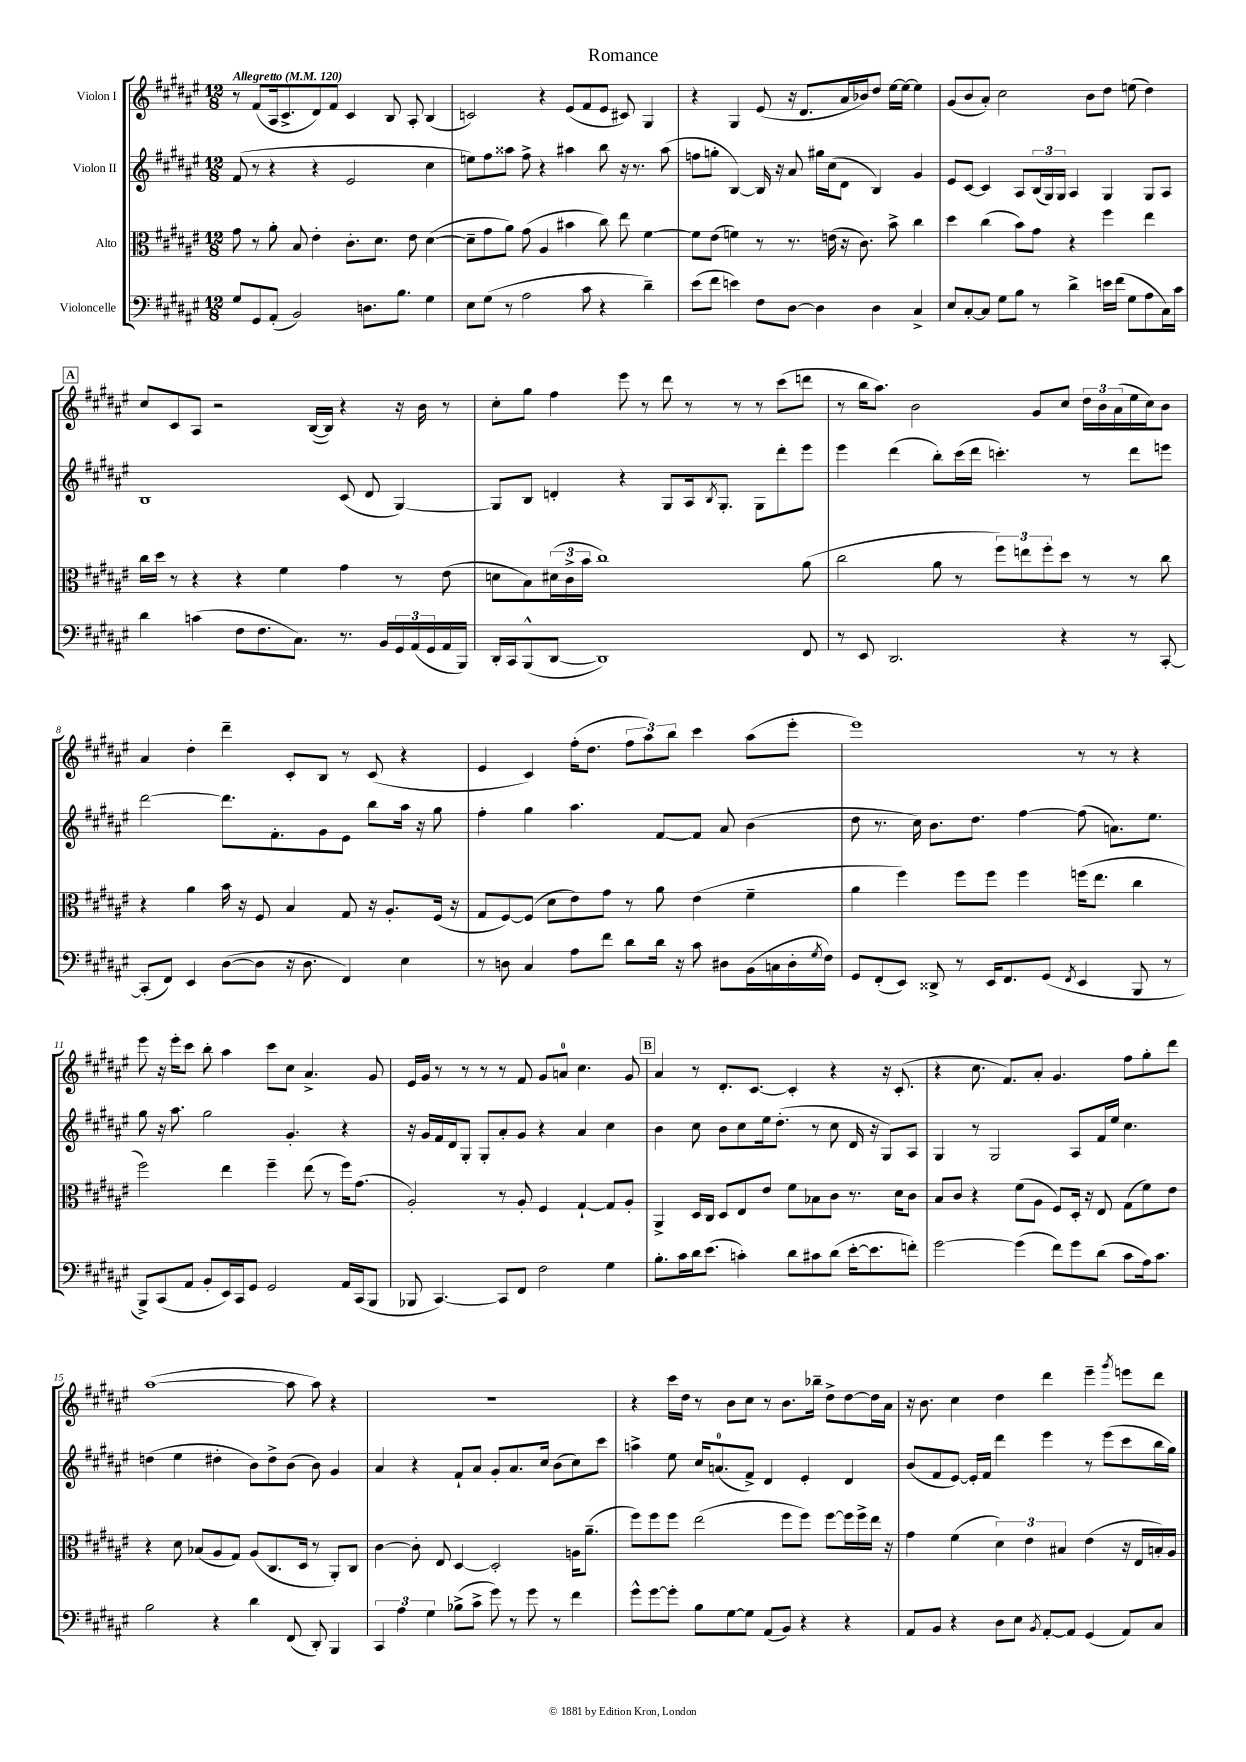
\header { title = "Romance" }
<<
\new StaffGroup <<
\new Staff = "s0" \with { instrumentName = "Violon I" } {
    \clef treble \key fis \major \numericTimeSignature \time 12/8 \tempo "Allegretto" 4 = 120
    r8 fis'8( ais16 cis'8.-> dis'8) fis'8 cis'4 b8 ais8-. b4( |
    c'2) r4 eis'8( fis'8 eis'8 cis'8) gis4 |
    r4 gis4 eis'8( r16 dis'8. ais'16 bes'16) dis''8 eis''16~ eis''16~ eis''4 |
    gis'8( b'8 ais'8-.) cis''2 b'8 dis''8 e''8( dis''4) |
    \mark \markup { \box "A" } cis''8 cis'8 ais8 r2 b16~( b16) r4 r16 b'16 r8 |
    cis''8-. gis''8 fis''4 eis'''8 r8 dis'''8 r8 r8 r8 cis'''8( d'''8 |
    r8 b''16 ais''8.) b'2 gis'8 cis''8 \tuplet 3/2 { dis''16 b'16 ais'16( } eis''16 cis''16) b'8 |
    ais'4 dis''4-. dis'''4-- cis'8-. b8 r8 cis'8( r4 |
    eis'4 cis'4) fis''16-.( dis''8. \tuplet 3/2 { fis''8 ais''8) b''8 } cis'''4 ais''8( eis'''8-. |
    eis'''1) r8 r8 r4 |
    eis'''8 r16 eis'''16-. cis'''8 b''8-. ais''4 cis'''8 cis''8 ais'4.-> gis'8 |
    eis'16 gis'16 r8 r8 r8 r8 fis'8 gis'8 a'8-0 cis''4. gis'8 |
    \mark \markup { \box "B" } ais'4 r8 dis'8.-. cis'8.~ cis'4-. r4 r16 cis'8.-.( |
    r4 cis''8. fis'8.) ais'8-. gis'4. fis''8 gis''8-. dis'''8 |
    ais''1~( ais''8 ais''8) r4 |
    R1. |
    r4 cis'''16 dis''16 r8 b'8 cis''8 r8 b'8. bes''16-- dis''8-> dis''8~ dis''16 ais'16 |
    r16 b'8. cis''4 dis''4 dis'''4 eis'''4-- \acciaccatura { gis'''8 } e'''8 dis'''8 \bar "|." |
}
\new Staff = "s1" \with { instrumentName = "Violon II" } {
    \clef treble \key fis \major \numericTimeSignature \time 12/8
    fis'8( r8 r4 r4 eis'2 cis''4 |
    e''8) fis''8 aisis''8 fis''8-> r4 ais''4 b''8 r16 r8. ais''8( |
    f''8 g''8-. b4~) b16 r16 ais'8 gis''16 cis''16( dis'8 b4) gis'4 |
    eis'8 cis'8~ cis'4 ais8 \tuplet 3/2 { b16( gis16) gis16 } ais4 gis4 gis8 ais8 |
    \mark \markup { \box "A" } b1 cis'8( dis'8 gis4~) |
    gis8 b8 d'4-. r4 gis8 ais16 \acciaccatura { b8 } gis8.-. gis8 dis'''8-. eis'''8 |
    eis'''4 dis'''4( b''8-.) cis'''16( dis'''16 c'''4.-.) r8 dis'''8 e'''8 |
    dis'''2~ dis'''8. fis'8.-. gis'8 eis'8 b''8 ais''16 r16 gis''8 |
    fis''4-. gis''4 ais''4. fis'8~ fis'8 ais'8 b'4( |
    dis''8 r8. cis''16) b'8. dis''8. fis''4~ fis''8( a'8.) eis''8. |
    gis''8 r16 ais''8. gis''2 gis'4.-. r4 |
    r16 gis'16 fis'16 dis'16 gis8-. gis8-. ais'8-. gis'8 r4 ais'4 cis''4 |
    \mark \markup { \box "B" } b'4 cis''8 b'8 cis''8 eis''16 dis''8.-.( r8 cis''8 dis'16 r16 gis8) ais8 |
    gis4 r8 gis2 ais8 fis'16 eis''16 cis''4. |
    d''4( eis''4 dis''4-. b'8) dis''8-> b'8( b'8) gis'4 |
    ais'4 r4 fis'8-! ais'8 gis'8-. ais'8. cis''16 b'8( cis''8) cis'''8 |
    a''4-> eis''8 cis''16 a'8.-0( fis'8->) dis'4 eis'4-. dis'4 |
    b'8( fis'8 eis'8~) eis'16-. fis'16 dis'''4 eis'''4 r8 eis'''8( cis'''8 b''16 gis''16) \bar "|." |
}
\new Staff = "s2" \with { instrumentName = "Alto" } {
    \clef alto \key fis \major \numericTimeSignature \time 12/8
    gis'8 r8 ais'8-. b8 eis'4-. cis'8.-. dis'8. eis'8 dis'4~( |
    dis'8-- gis'8 ais'8) gis'8( ais4 bis'4 cis''8) eis''8 fis'4~ |
    fis'8 eis'8( f'4) r8 r8. e'16( r16 cis'8.) b'8-> cis''4 |
    dis''4 cis''4( b'8) gis'8 r4 fis''4 eis''4 |
    \mark \markup { \box "A" } cis''16 dis''16 r8 r4 r4 fis'4 gis'4 r8 eis'8( |
    d'8 b8) \tuplet 3/2 { dis'16( cis'16-> b'16 } cis''1) ais'8( |
    cis''2 ais'8 r8 \tuplet 3/2 { fis''8) e''8 fis''8-. } dis''8 r8 r8 cis''8 |
    r4 ais'4 b'16 r16 fis8 b4 gis8 r16 ais8.-. fis16( r16 |
    gis8 fis8~) fis8( dis'8 eis'8) gis'8 r8 ais'8 eis'4( fis'4-- |
    ais'4 fis''4) fis''8 fis''8 fis''4 f''16( eis''8. cis''4 |
    fis''2) eis''4 fis''4-- eis''8( r8 fis''16) gis'8.( |
    ais2-.) r8 ais8-. fis4 gis4~-! gis8 ais8-. |
    \mark \markup { \box "B" } ais,4-> dis16 cis16 dis8 eis8 eis'8 fis'8 bes8 cis'8 r8. dis'16 cis'8 |
    b8 cis'8 r4 fis'8( ais8 fis8) dis16-. r16 eis8 gis8( fis'8) eis'8 |
    r4 dis'8 bes8( ais8 gis8) ais8( cis8. dis16 r8 ais,8-.) cis8 |
    cis'4~ cis'8-. eis8 dis4~ dis2-. a16 ais'8.--( |
    fis''8) fis''8 fis''8 eis''2( fis''8 fis''8) fis''8~ fis''16 fis''16-> eis''16 r16 |
    gis'4 fis'4( \tuplet 3/2 { dis'4) eis'4 bis4 } eis'4( r16 eis16 b16-.) ais16 \bar "|." |
}
\new Staff = "s3" \with { instrumentName = "Violoncelle" } {
    \clef bass \key fis \major \numericTimeSignature \time 12/8
    gis8 gis,8 ais,8-.( b,2) d8. b8. gis4 |
    eis8 gis8( r8 ais2 cis'8 r4 dis'4--) |
    eis'8( fis'8 e'4) fis8 dis8~ dis4 dis4 cis4-> |
    eis8 cis8~-. cis8 gis8 b8 r8 dis'4-> e'16 fis'16( gis8 ais8 cis16) cis'16 |
    \mark \markup { \box "A" } dis'4 c'4( fis8 fis8. cis8.) r8. b,16 \tuplet 3/2 { gis,16 ais,16( gis,16 } ais,16 b,,16) |
    dis,16-. cis,16 b,,8-^( dis,8~ dis,1) fis,8 |
    r8 eis,8 dis,2. r4 r8 cis,8~-. |
    cis,8-.( fis,8) eis,4 dis8~( dis8 r16 dis8. fis,4) eis4 |
    r8 d8 cis4 ais8 fis'8 dis'8 dis'16 r16 cis'8 dis8 b,16( c16 dis16-. \acciaccatura { gis8 } fis16) |
    gis,8 fis,8-.( eis,8) disis,8-> r8 eis,16 fis,8. gis,8( \acciaccatura { fis,8 } eis,4 b,,8 r8 |
    b,,8->) cis,8( ais,8 b,8-. eis,16) cis,16 gis,8 gis,2 ais,16 cis,16( b,,8 |
    bes,,8 cis,4.~) cis,8 fis,8 fis2 gis4 |
    \mark \markup { \box "B" } b8.-. cis'16 dis'16 eis'8.( c'4-.) dis'8 cis'8 dis'8( eis'16~-. eis'8. f'8-.) |
    gis'2~ gis'4( fis'8) gis'8 dis'8( cis'8 ais16) cis'8. |
    b2 r4 dis'4 fis,8( dis,8-.) b,,4 |
    \tuplet 3/2 { cis,4 ais4 gis4 } bes8->( cis'8-> gis'8) r8 gis'8 r8 fis'4 |
    gis'8-^ gis'8~ gis'8-. b8 gis8~ gis8 ais,8( b,8) r4 r4 |
    ais,8 b,8 r4 dis8 eis8 \acciaccatura { b,8 } ais,8~-. ais,8 gis,4( ais,8) cis8 \bar "|." |
}
>>
>>
